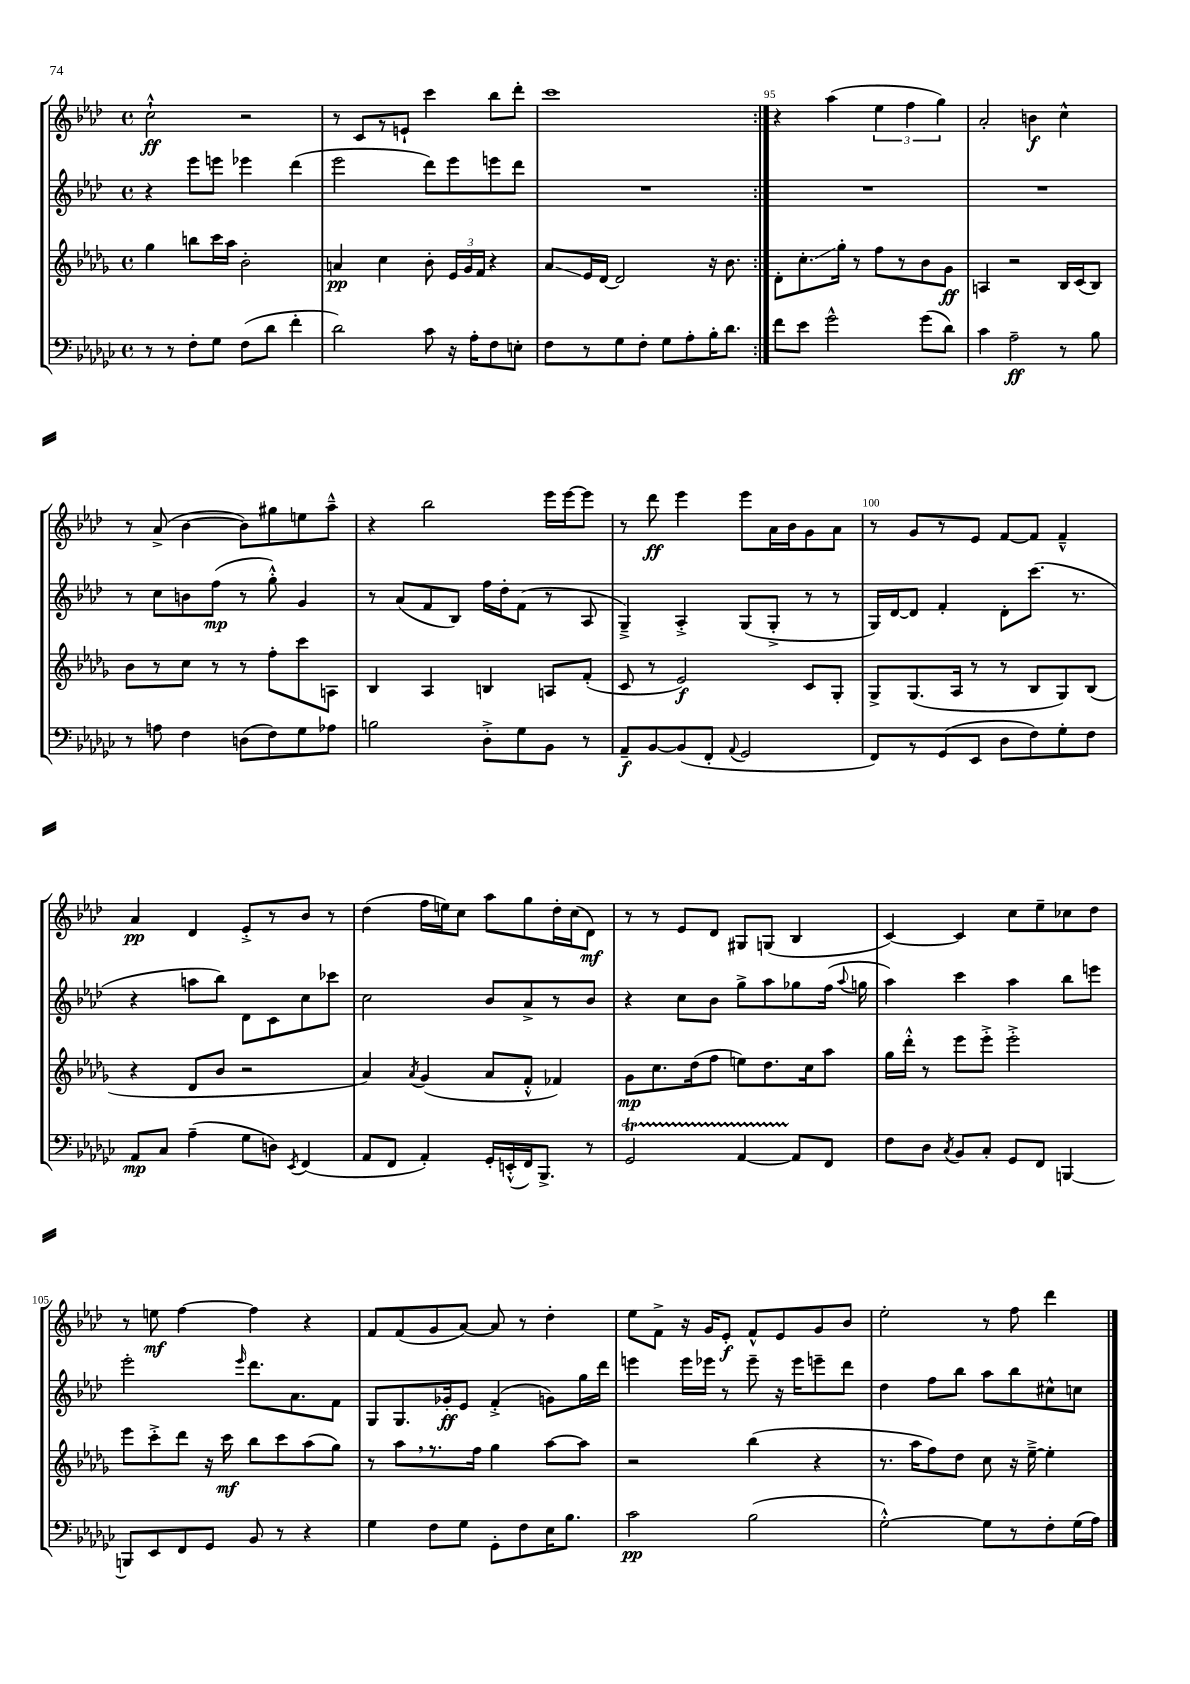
<<
\new StaffGroup <<
\new Staff = "s0" {
    \clef treble \key aes \major \defaultTimeSignature \time 4/4
    \autoBeamOff \repeat volta 2 { c''2-!-^\ff r2 |
    r8 c'8[ r8 e'8]-! c'''4 bes''8[ des'''8]-. |
    c'''1 | }
    r4 aes''4( \tuplet 3/2 { ees''4 f''4 g''4) } |
    aes'2-. b'4\f c''4-^ |
    r8 aes'8->( bes'4~ bes'8[) gis''8 e''8 aes''8]---^ |
    r4 bes''2 ees'''16[ ees'''16~ ees'''8] |
    r8 des'''8\ff ees'''4 ees'''8[ aes'16 bes'16 g'8 aes'8] |
    r8 g'8[ r8 ees'8] f'8[~ f'8] f'4---^ |
    aes'4\pp des'4 ees'8[-.-> r8 bes'8] r8 |
    des''4( f''16[ e''16) c''8] aes''8[ g''8 des''16-. c''16( des'8]\mf) |
    r8 r8 ees'8[ des'8] gis8[ g8]( bes4 |
    c'4~) c'4 c''8[ ees''8-- ces''8 des''8] |
    r8 e''8\mf f''4~ f''4 r4 |
    f'8[ f'8( g'8 aes'8]~) aes'8 r8 des''4-. |
    ees''8[ f'8]-> r16 g'16[ ees'8]-.\f f'8[-^ ees'8 g'8 bes'8] |
    ees''2-. r8 f''8 des'''4 \bar "|." |
}
\new Staff = "s1" {
    \clef treble \key aes \major \defaultTimeSignature \time 4/4
    \autoBeamOff \repeat volta 2 { r4 ees'''8[ e'''8] ees'''4 des'''4( |
    ees'''2 des'''8[) ees'''8 e'''8 des'''8] |
    R1 | }
    R1 |
    R1 |
    r8 c''8[ b'8 f''8]\mp( r8 g''8-.-^) g'4 |
    r8 aes'8[( f'8 bes8]) f''16[ des''16-. f'8]( r8 aes8 |
    g4--->) aes4-.-> g8[( g8]-.-> r8 r8 |
    g16[) des'16~ des'8] f'4-. des'8[-. c'''8.]( r8. |
    r4 a''8[ bes''8]) des'8[ c'8 c''8 ces'''8] |
    c''2 bes'8[ aes'8-> r8 bes'8] |
    r4 c''8[ bes'8] g''8[-> aes''8 ges''8 f''16]( \appoggiatura { aes''8 } g''16 |
    aes''4) c'''4 aes''4 bes''8[ e'''8] |
    ees'''2-. \grace { ees'''16 } des'''8.[ aes'8. f'8] |
    g8[ g8. ges'16-.\ff ees'8] f'4-.->( g'8[) g''16 des'''16] |
    e'''4 e'''16[ ees'''16] r8 ees'''8-- r16 ees'''16[ e'''8-- des'''8] |
    des''4 f''8[ bes''8] aes''8[ bes''8 cis''8-^ c''8] \bar "|." |
}
\new Staff = "s2" {
    \clef treble \key des \major \defaultTimeSignature \time 4/4
    \autoBeamOff \repeat volta 2 { ges''4 b''8[ c'''16 aes''16] bes'2-. |
    a'4\pp c''4 bes'8-. \tuplet 3/2 { ees'16[ ges'16 f'16] } r4 |
    aes'8[\glissando ees'16 des'16]~ des'2 r16 bes'8. | }
    des'8[-. c''8.-.\glissando ges''16]-. r8 f''8[ r8 bes'8 ges'8]\ff |
    a4 r2 bes16[ c'16( bes8]) |
    bes'8[ r8 c''8] r8 r8 f''8[-. c'''8 a8] |
    bes4 aes4 b4 a8[ f'8]-.( |
    c'8 r8 ees'2\f) c'8[ ges8]-. |
    ges8[-> ges8.( aes16] r8 r8 bes8[ ges8) bes8]( |
    r4 des'8[ bes'8] r2 |
    aes'4) \acciaccatura { aes'8 } ges'4( aes'8[ f'8]-.-^ fes'4) |
    ges'8[\mp c''8. des''16( f''8] e''8[) des''8. c''16 aes''8] |
    ges''16[ des'''16]-.-^ r8 ees'''8[ ees'''8]-.-> ees'''2-.-> |
    ees'''8[ c'''8-.-> des'''8] r16 c'''16\mf bes''8[ c'''8 aes''8( ges''8]) |
    r8 aes''8[ \breathe r8. f''16] ges''4 aes''8[~ aes''8] |
    r2 bes''4( r4 |
    r8. aes''16[ f''8) des''8] c''8 r16 ees''16~---> ees''4-. \bar "|." |
}
\new Staff = "s3" {
    \clef bass \key ges \major \defaultTimeSignature \time 4/4
    \autoBeamOff \repeat volta 2 { r8 r8 f8[-. ges8] f8[( des'8] f'4-. |
    des'2) ces'8 r16 aes16[-. f8 e8]-. |
    f8[ r8 ges8 f8]-. ges8[ aes8-. bes16-. des'8.] | }
    f'8[ ees'8] ges'2-^ ges'8[( des'8]) |
    ces'4 aes2--\ff r8 bes8 |
    r8 a8 f4 d8[( f8) ges8 aes8] |
    b2 des8[-.-> ges8 bes,8] r8 |
    aes,8[--\f bes,8~ bes,8( f,8]-. \appoggiatura { aes,8 } ges,2 |
    f,8[) r8 ges,8( ees,8] des8[ f8) ges8-. f8] |
    aes,8[\mp ces8] aes4--( ges8[ d8]) \acciaccatura { ees,8 } f,4( |
    aes,8[ f,8] aes,4-.) ges,16[-. e,16-.-^( f,16) bes,,8.]-> r8 |
    ges,2\startTrillSpan aes,4~ aes,8[\stopTrillSpan f,8] |
    f8[ des8] \acciaccatura { ces8 } bes,8[ ces8]-. ges,8[ f,8] b,,4~ |
    b,,8[ ees,8 f,8 ges,8] bes,8 r8 r4 |
    ges4 f8[ ges8] ges,8[-. f8 ees16 bes8.] |
    ces'2\pp bes2( |
    ges2~-.-^) ges8[ r8 f8-. ges16( aes16]) \bar "|." |
}
>>
>>
\layout { \context { \Score currentBarNumber = #92 \override BarNumber.break-visibility = ##(#f #t #t) barNumberVisibility = #(every-nth-bar-number-visible 5) } }
